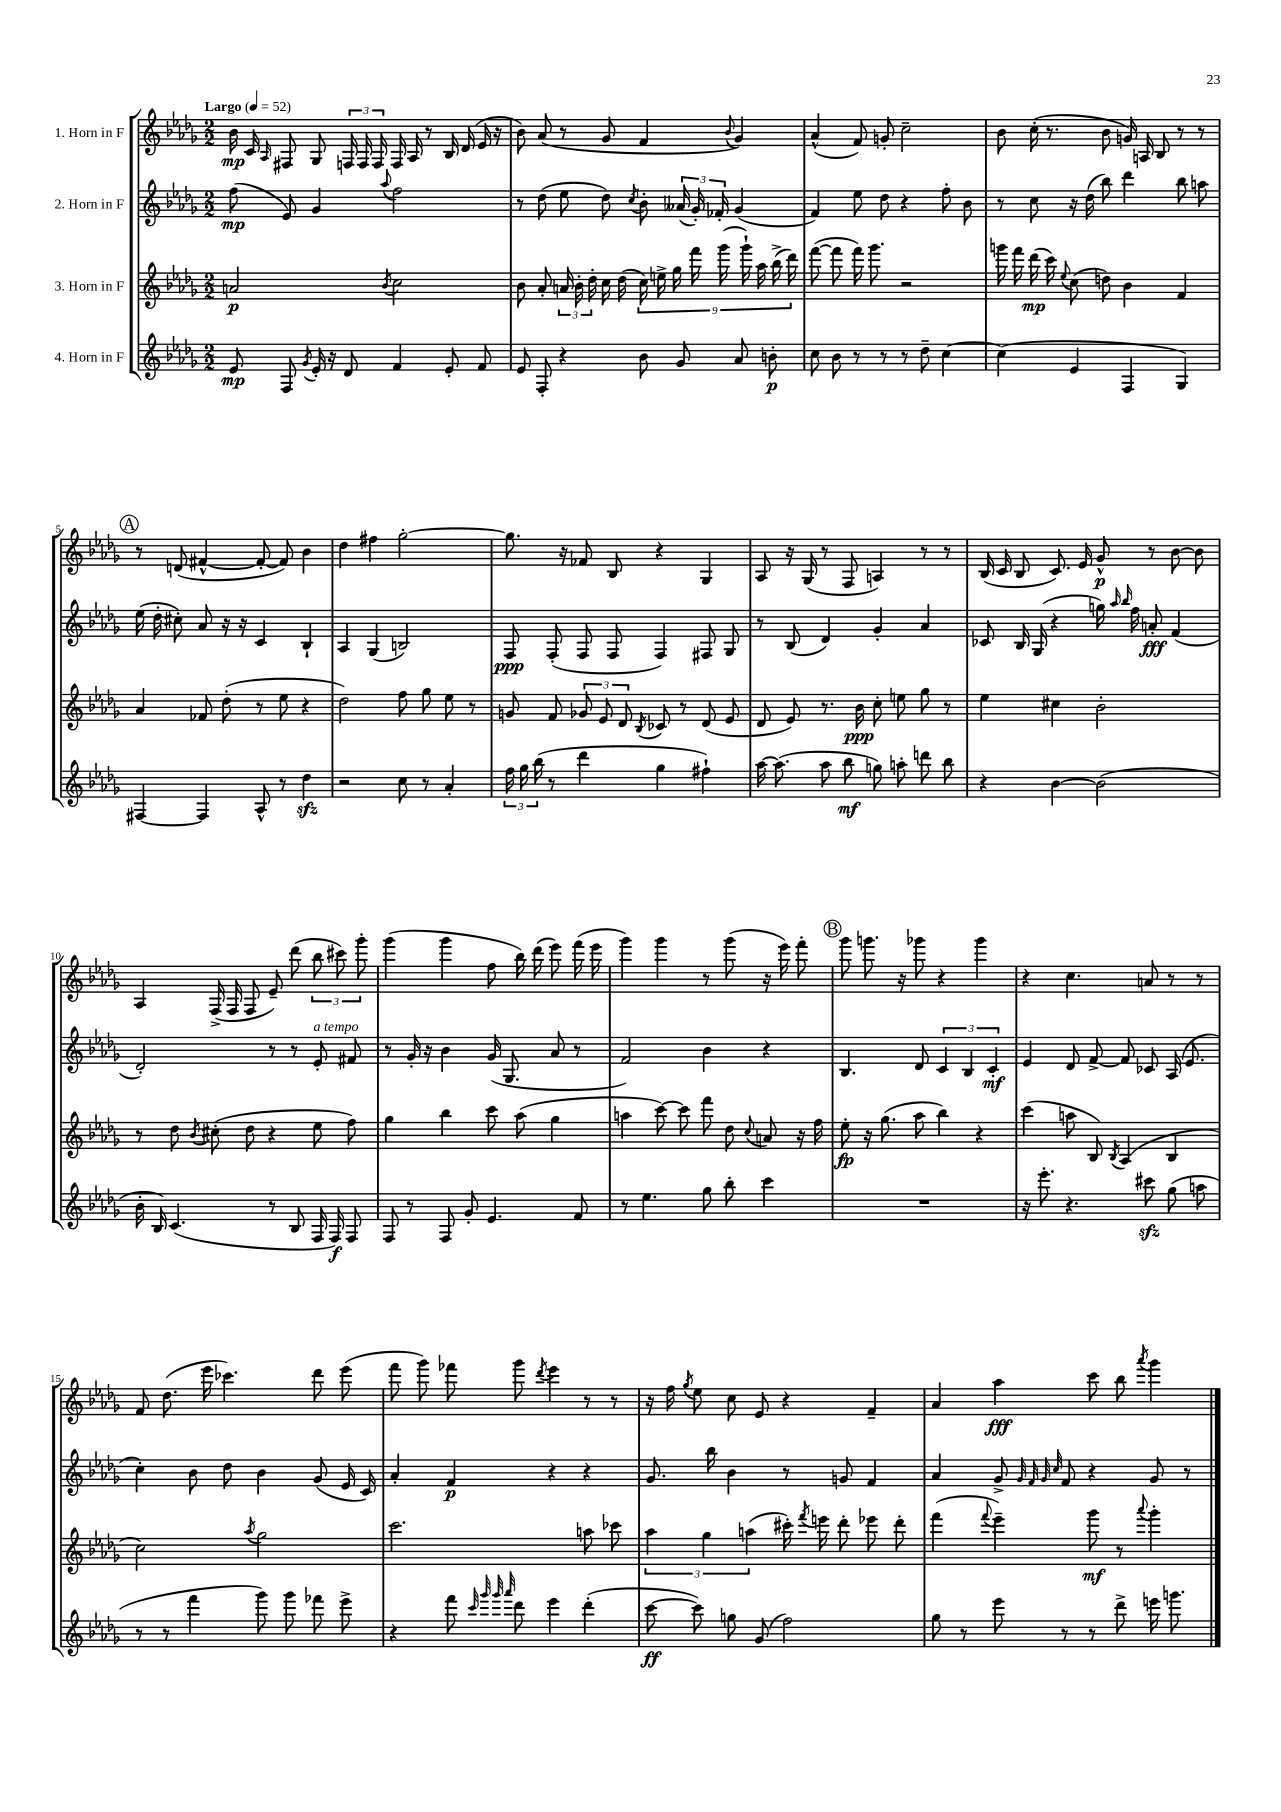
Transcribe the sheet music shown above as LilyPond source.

<<
\new StaffGroup <<
\new Staff = "s0" \with { instrumentName = "1. Horn in F" } {
    \clef treble \key des \major \numericTimeSignature \time 2/2 \tempo "Largo" 4 = 52
    \autoBeamOff bes'16\mp c'16 \grace { aes16 } fis8 ges8 \tuplet 3/2 { f16 f16 f16 } f16 aes16 r8 bes16 des'16( ees'16 r16 |
    bes'8) aes'8( r8 ges'8 f'4 \appoggiatura { bes'8 } ges'4) |
    aes'4-^( f'8) g'8-. c''2-- |
    bes'8 c''16-.( r8. bes'8 g'16) a16 bes8 r8 r8 |
    \mark \markup { \circle "A" } r8 d'8( fis'4~-^ fis'8~-. fis'8) bes'4 |
    des''4 fis''4 ges''2~-. |
    ges''8. r16 fes'8 bes8 r4 ges4 |
    aes8 r16 ges16( r8 f8 a4) r8 r8 |
    bes16( c'16 bes8 c'8.) ees'16 ges'8-^\p r8 bes'8~ bes'8 |
    aes4 f16->( f16 f8 ees'8--) des'''8( \tuplet 3/2 { bes''8 cis'''8) ges'''8-. } |
    ges'''4( ges'''4 f''8 bes''16) des'''16( ees'''8) f'''16( ees'''16 |
    ges'''4) ges'''4 r8 ges'''8( r16 ees'''16) f'''8-. |
    \mark \markup { \circle "B" } ges'''8 g'''8. r16 ges'''8 r4 ges'''4 |
    r4 c''4. a'8 r8 r8 |
    f'8 des''8.( ees'''16 ces'''4.) des'''8 ees'''8( |
    f'''8 ges'''8) fes'''8 ges'''8 \acciaccatura { des'''8 } ees'''4 r8 r8 |
    r16 f''16 \acciaccatura { ges''8 } ees''8 c''8 ees'8 r4 f'4-- |
    aes'4 aes''4\fff c'''8 bes''8 \acciaccatura { aes'''8 } ges'''4 \bar "|." |
}
\new Staff = "s1" \with { instrumentName = "2. Horn in F" } {
    \clef treble \key des \major \numericTimeSignature \time 2/2
    \autoBeamOff f''8\mp( ees'8) ges'4 \appoggiatura { aes''8 } f''2 |
    r8 des''8( ees''8 des''8) \acciaccatura { c''8 } bes'8-. \tuplet 3/2 { aeses'16( ges'16-.) fes'16-. } ges'4( |
    f'4) ees''8 des''8 r4 f''8-. bes'8 |
    r8 c''8 r16 des''16( bes''8) des'''4 bes''8 a''8 |
    \mark \markup { \circle "A" } ees''16( des''16-. cis''8-.) aes'8 r16 r16 c'4 bes4-! |
    aes4 ges4( b2) |
    f8\ppp f8-.( f8 f8 f4) fis8 ges8 |
    r8 bes8( des'4) ges'4-. aes'4 |
    ces'8 bes16 ges16( r4 g''16) \grace { aes''16 bes''16 } f''16 a'8-.\fff f'4( |
    des'2-.) r8 r8 ees'8-.^\markup { \italic "a tempo" } fis'8 |
    r8 ges'16-. r16 bes'4 ges'16( ges8. aes'8 r8 |
    f'2) bes'4 r4 |
    \mark \markup { \circle "B" } bes4. des'8 \tuplet 3/2 { c'4 bes4 c'4-.\mf } |
    ees'4 des'8 f'8~-> f'8 ces'8 aes16( ees'8. |
    c''4-.) bes'8 des''8 bes'4 ges'8( ees'16 c'16) |
    aes'4-. f'4\p r4 r4 |
    ges'8. bes''16 bes'4 r8 g'8 f'4 |
    aes'4 ges'8-> \grace { ges'32 f'32 ges'32 c''32 } f'8 r4 ges'8 r8 \bar "|." |
}
\new Staff = "s2" \with { instrumentName = "3. Horn in F" } {
    \clef treble \key des \major \numericTimeSignature \time 2/2
    \autoBeamOff a'2\p \acciaccatura { bes'8 } c''2 |
    bes'8 aes'8-. \tuplet 3/2 { a'16 bes'16-. des''16-. } c''16 des''16( \tuplet 9/8 { c''16) e''16-> ges''16 f'''16 ges'''16( ges'''16-!) aes''16 bes''16->( des'''16) } |
    f'''8~( f'''8 f'''16) ges'''8. r2 |
    g'''16 f'''16 des'''16\mp( c'''16) \appoggiatura { ees''8 } c''8( d''8) bes'4 f'4 |
    \mark \markup { \circle "A" } aes'4 fes'8 des''8-.( r8 ees''8 r4 |
    des''2) f''8 ges''8 ees''8 r8 |
    g'8 f'8 \tuplet 3/2 { ges'8 ees'8 des'8 } \acciaccatura { bes8 } ces'8 r8 des'8( ees'8 |
    des'8 ees'8) r8. bes'16\ppp c''8-. e''8 ges''8 r8 |
    ees''4 cis''4 bes'2-. |
    r8 des''8 \acciaccatura { bes'8 } cis''8-.( des''8 r4 ees''8 f''8) |
    ges''4 bes''4 c'''8 aes''8( ges''4 |
    a''4 c'''8~) c'''8 f'''8 des''8 \appoggiatura { c''8 } a'8 r16 f''16 |
    \mark \markup { \circle "B" } ees''8-.\fp r16 ges''8.( aes''8 bes''4) r4 |
    c'''4( a''8 bes8) \acciaccatura { bes8 } aes4( bes4 |
    c''2) \acciaccatura { aes''8 } ges''2 |
    c'''2. a''8 ces'''8 |
    \tuplet 3/2 { aes''4 ges''4 a''4( } cis'''16-.) \acciaccatura { f'''8 } e'''16 des'''8-. ees'''8 des'''8-. |
    f'''4( \appoggiatura { f'''8 } ees'''4--) ges'''8\mf r8 \appoggiatura { aes'''8 } ges'''4-. \bar "|." |
}
\new Staff = "s3" \with { instrumentName = "4. Horn in F" } {
    \clef treble \key des \major \numericTimeSignature \time 2/2
    \autoBeamOff ees'8\mp f8 \acciaccatura { ges'8 } ees'16-. r16 des'8 f'4 ees'8-. f'8 |
    ees'8 f8-. r4 bes'8 ges'8 aes'8 b'8-.\p |
    c''8 bes'8 r8 r8 r8 des''8-- c''4~ |
    c''4( ees'4 f4 ges4) |
    \mark \markup { \circle "A" } fis4~ fis4 aes8-^ r8 des''4\sfz |
    r2 c''8 r8 aes'4-. |
    \tuplet 3/2 { f''16 ges''16 bes''16( } r8 des'''4 ges''4 fis''4-!) |
    aes''16~ aes''8.( aes''8 bes''8\mf g''8) a''8-. d'''8 bes''8 |
    r4 bes'4~ bes'2( |
    bes'16-. bes16) c'4.( r8 bes8 f16 f16\f) f8 |
    f8 r8 f8 ges'8-. ees'4. f'8 |
    r8 ees''4. ges''8 bes''8-. c'''4 |
    \mark \markup { \circle "B" } R1 |
    r16 ees'''8.-. r4. cis'''8\sfz ges''8( a''8 |
    r8 r8 f'''4 ges'''8) ges'''8 fes'''8 ees'''8-> |
    r4 f'''8 \grace { c'''32 ges'''32 ges'''32 aes'''32 } des'''8 ees'''4 des'''4-.( |
    c'''8~\ff c'''8) g''8 ges'8( f''2) |
    ges''8 r8 ees'''8 r8 r8 des'''8-> e'''16 g'''8. \bar "|." |
}
>>
>>
